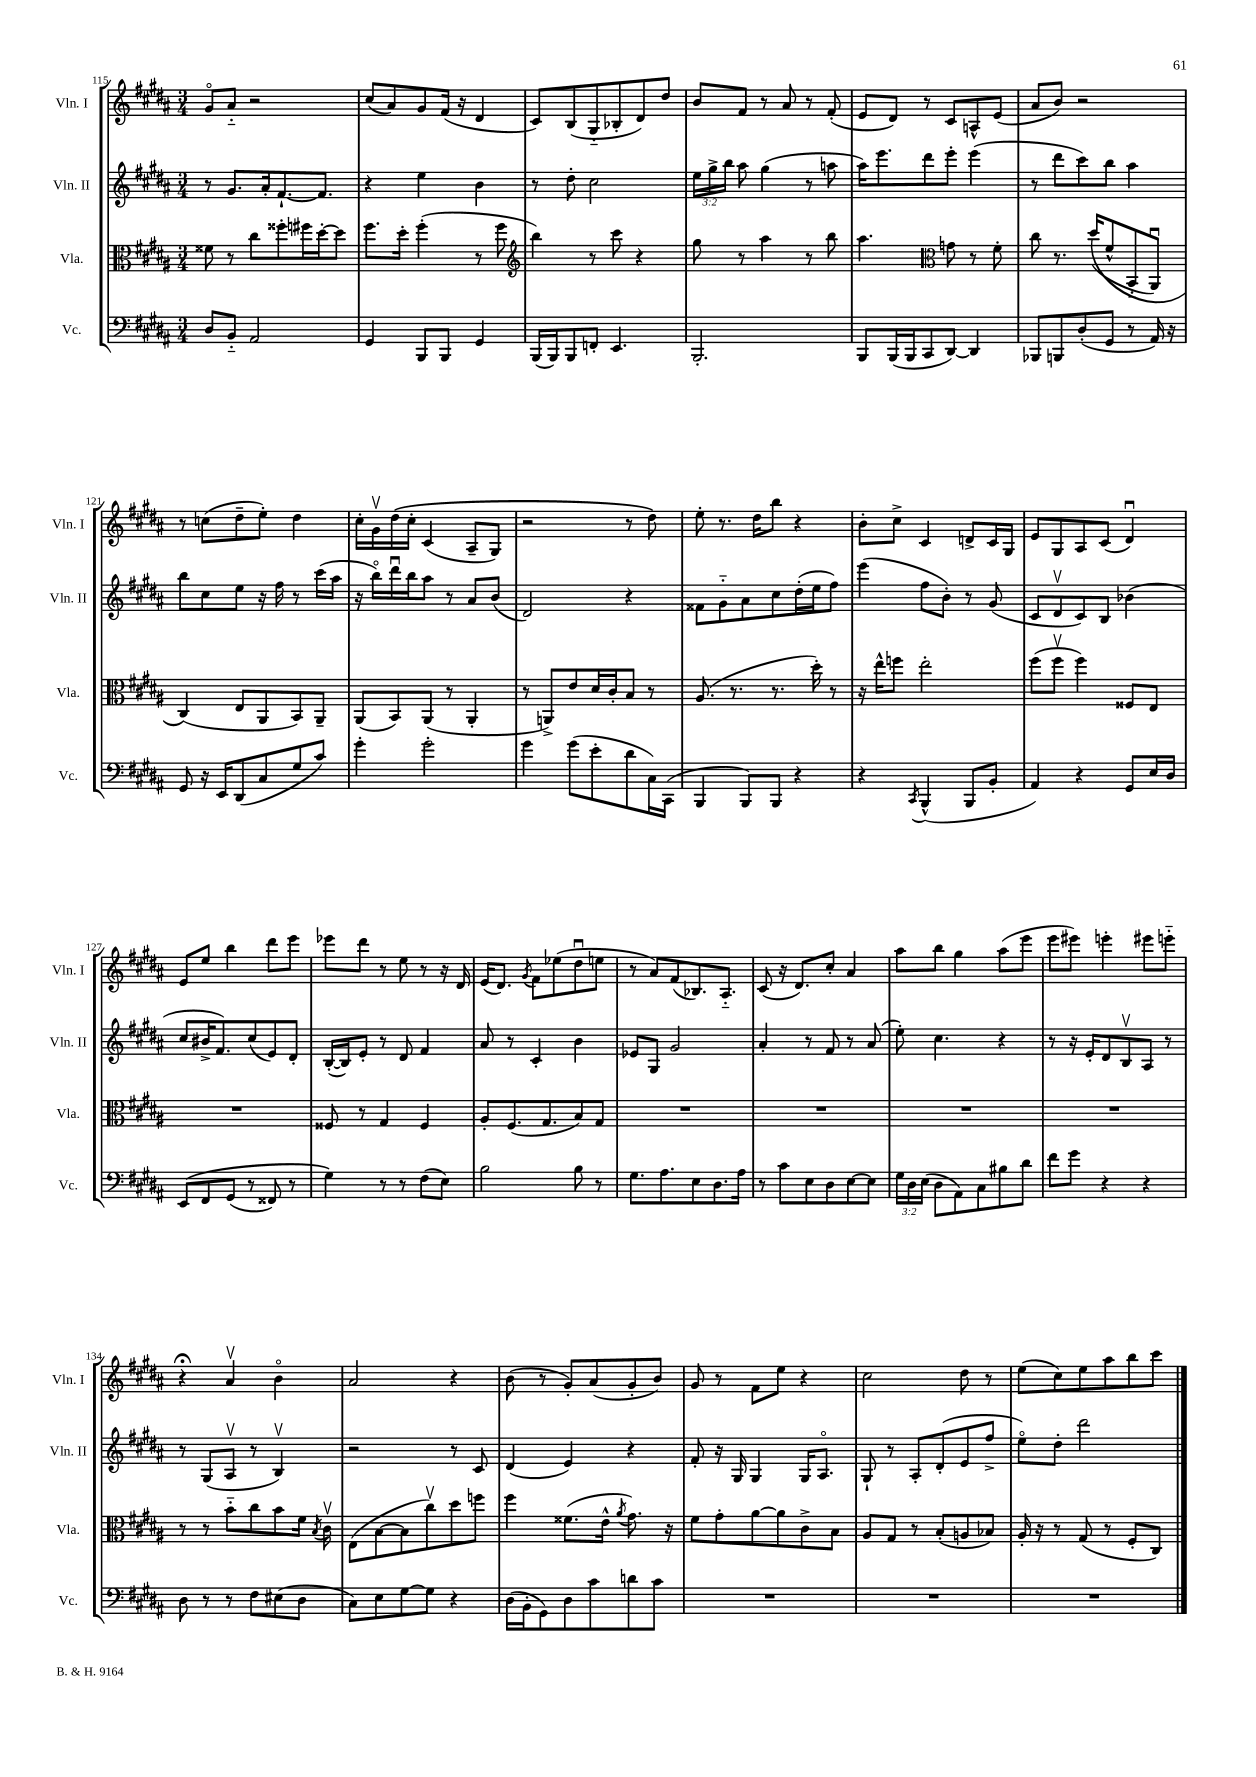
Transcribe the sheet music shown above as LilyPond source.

<<
\new StaffGroup <<
\new Staff = "s0" \with { instrumentName = "Vln. I" shortInstrumentName = "Vln. I" } {
    \clef treble \key b \major \numericTimeSignature \time 3/4
    \autoBeamOff gis'8[\flageolet ais'8]-_ r2 |
    cis''8[( ais'8) gis'8 fis'16]( r16 dis'4 |
    cis'8[) b8( gis8-_ bes8-. dis'8) dis''8] |
    b'8[ fis'8] r8 ais'8 r8 fis'8-.( |
    e'8[ dis'8]) r8 cis'8[ a8-^ e'8]( |
    ais'8[ b'8]) r2 |
    r8 c''8[( dis''8-- e''8]-.) dis''4 |
    cis''16[-. gis'16\upbow dis''16\( cis''16]-. cis'4( ais8[-- gis8]) |
    r2 r8 dis''8\) |
    e''8-. r8. dis''16[ b''8] r4 |
    b'8[-. cis''8]-> cis'4 d'8[-> cis'16 gis16] |
    e'8[ gis8 ais8 cis'8]( dis'4\downbow) |
    e'8[ e''8] b''4 dis'''8[ e'''8] |
    ees'''8[ dis'''8] r8 e''8 r8 r16 dis'16 |
    e'16[( dis'8.]) \acciaccatura { gis'8 } fis'8[ ees''8( dis''8\downbow e''8] |
    r8 ais'8[) fis'8( bes8.) ais8.]-_ |
    cis'8( r16 dis'8.[) cis''8]-. ais'4 |
    ais''8[ b''8] gis''4 ais''8[( e'''8] |
    e'''8[ eis'''8]) e'''4-. eis'''8[ e'''8]-_ |
    r4\fermata ais'4\upbow b'4\flageolet |
    ais'2 r4 |
    b'8( r8 gis'8[-.) ais'8( gis'8-. b'8]) |
    gis'8 r8 fis'8[ e''8] r4 |
    cis''2 dis''8 r8 |
    e''8[( cis''8) e''8 ais''8 b''8 cis'''8] \bar "|." |
}
\new Staff = "s1" \with { instrumentName = "Vln. II" shortInstrumentName = "Vln. II" } {
    \clef treble \key b \major \numericTimeSignature \time 3/4 \override Staff.TupletNumber.text = #tuplet-number::calc-fraction-text
    \autoBeamOff r8 gis'8.[ ais'16-. fis'8.~-! fis'8.] |
    r4 e''4 b'4 |
    r8 dis''8-. cis''2 |
    \tuplet 3/2 { e''16[ gis''16-> b''16] } ais''8 gis''4( r8 a''8 |
    ais''16[) e'''8. dis'''8 e'''8]-. e'''4( |
    r8 dis'''8[ cis'''8) b''8] ais''4 |
    b''8[ cis''8 e''8] r16 fis''16 r8 cis'''16[( ais''16] |
    r16 b''16[\flageolet) dis'''16\downbow b''16 ais''8] r8 ais'8[ b'8]( |
    dis'2) r4 |
    fisis'8[ gis'8-_ ais'8 cis''8 dis''16-.( e''16 fis''8]) |
    e'''4( fis''8[ b'8]-.) r8 gis'8( |
    cis'8[ dis'8\upbow cis'8) b8] bes'4( |
    cis''8[ bis'16-> fis'8.) cis''8( e'8) dis'8]-. |
    b16[~-.( b16) e'8]-. r8 dis'8 fis'4 |
    ais'8 r8 cis'4-. b'4 |
    ees'8[ gis8] gis'2 |
    ais'4-. r8 fis'8 r8 ais'8( |
    e''8-.) cis''4. r4 |
    r8 r16 e'16[-. dis'8 b8\upbow ais8] r8 |
    r8 gis8[( ais8]\upbow r8 b4\upbow) |
    r2 r8 cis'8 |
    dis'4( e'4) r4 |
    fis'8-. r16 gis16 gis4 gis16[ ais8.]\flageolet |
    gis8-! r8 ais8[-. dis'8-.( e'8 fis''8]-> |
    e''8[\flageolet) dis''8]-. dis'''2 \bar "|." |
}
\new Staff = "s2" \with { instrumentName = "Vla." shortInstrumentName = "Vla." } {
    \clef alto \key b \major \numericTimeSignature \time 3/4
    \autoBeamOff fisis'8 r8 cis''8[ fisis''8-. fis''16 dis''16~-. dis''8] |
    fis''8.[ dis''16]-. fis''4-.( r8 fis''8 |
    \clef treble b''4) r8 cis'''8 r4 |
    gis''8 r8 ais''4 r8 b''8 |
    ais''4. \clef alto g'8 r8 fis'8-. |
    cis''8 r8. dis''16[(\( fis'8-^ b,8-_ ais,8]\downbow) |
    cis4(\) e8[ ais,8 b,8) ais,8]-- |
    ais,8[( b,8) ais,8]( r8 ais,4-. |
    r8 a,8[->) e'8 dis'16 cis'16-. b8] r8 |
    ais8.( r8. r8. dis''16-.) r8 |
    r16 e''16[-^ f''8] e''2-. |
    fis''8[( fis''8]\upbow fis''4) fisis8[ e8] |
    R2. |
    fisis8 r8 gis4 fisis4 |
    ais8[-. fis8.( gis8. b8) gis8] |
    R2. |
    R2. |
    R2. |
    R2. |
    r8 r8 b'8[-_ cis''8 b'8 fis'16] \acciaccatura { b8 } cis'16\upbow |
    e8[( b8~ b8 cis''8\upbow) dis''8 f''8] |
    fis''4 fisis'8.[( e'16]-^ \acciaccatura { ais'8 } gis'8.) r16 |
    fis'8[ gis'8-. ais'8~ ais'8 cis'8-> b8] |
    ais8[ gis8] r8 b8[-.( a8 bes8]) |
    ais16-. r16 r8 gis8( r8 fis8[-. cis8]) \bar "|." |
}
\new Staff = "s3" \with { instrumentName = "Vc." shortInstrumentName = "Vc." } {
    \clef bass \key b \major \numericTimeSignature \time 3/4 \override Staff.TupletNumber.text = #tuplet-number::calc-fraction-text
    \autoBeamOff dis8[ b,8]-_ ais,2 |
    gis,4 b,,8[ b,,8] gis,4 |
    b,,16[( b,,16) b,,8 f,8]-. e,4. |
    b,,2.-. |
    b,,8[ b,,16( b,,16 cis,8 dis,8]~) dis,4 |
    bes,,8[ b,,8 dis8-.( gis,8] r8 ais,16) r16 |
    gis,8 r16 e,16[ dis,8( cis8 gis8 cis'8]) |
    gis'4-. gis'2-. |
    gis'4 gis'8[( e'8-. dis'8 cis16) cis,16]( |
    b,,4 b,,8[) b,,8] r4 |
    r4 \acciaccatura { cis,8 } b,,4-^( b,,8[ b,8]-. |
    ais,4) r4 gis,8[ e16 dis16] |
    e,8[\( fis,8 gis,8]( r8 fisis,8) r8 |
    gis4\) r8 r8 fis8[( e8]) |
    b2 b8 r8 |
    gis8.[ ais8. e8 dis8. ais16] |
    r8 cis'8[ e8 dis8 e8~ e8] |
    \tuplet 3/2 { gis16[ dis16 e16]( } dis8[ ais,8) cis8 bis8 dis'8] |
    fis'8[ gis'8] r4 r4 |
    dis8 r8 r8 fis8[ eis8( dis8] |
    cis8[) e8 gis8~ gis8] r4 |
    dis16[( b,16-. gis,8) dis8 cis'8 d'8 cis'8] |
    R2. |
    R2. |
    R2. \bar "|." |
}
>>
>>
\layout { \context { \Score currentBarNumber = #115 } }
